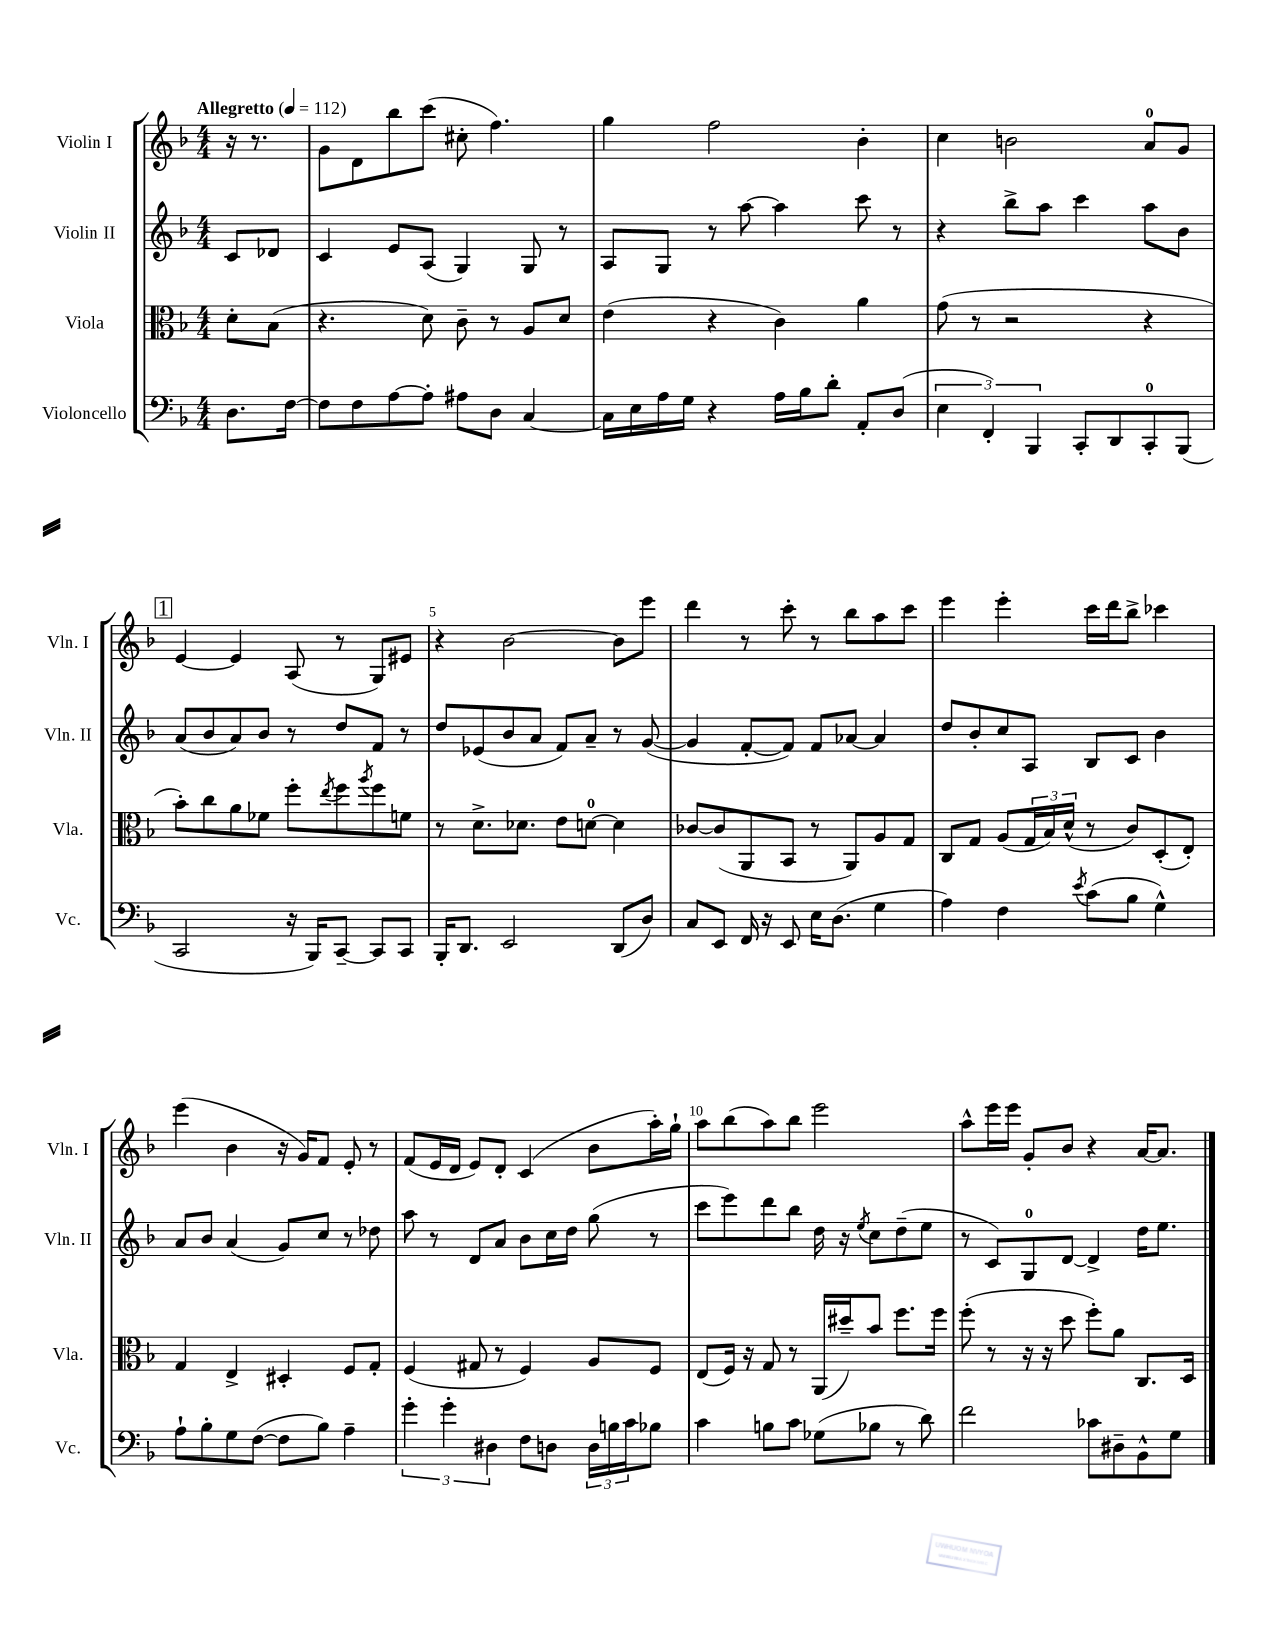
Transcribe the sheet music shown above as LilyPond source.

<<
\new StaffGroup <<
\new Staff = "s0" \with { instrumentName = "Violin I" shortInstrumentName = "Vln. I" } {
    \clef treble \key f \major \numericTimeSignature \time 4/4 \partial 4 \tempo "Allegretto" 4 = 112
    r16 r8. |
    g'8 d'8 bes''8 c'''8( cis''8-. f''4.) |
    g''4 f''2 bes'4-. |
    c''4 b'2 a'8-0 g'8 |
    \mark \markup { \box "1" } e'4~ e'4 a8( r8 g8) eis'8 |
    r4 bes'2~ bes'8 e'''8 |
    d'''4 r8 c'''8-. r8 bes''8 a''8 c'''8 |
    e'''4 e'''4-. c'''16 d'''16 bes''8-> ces'''4 |
    e'''4( bes'4 r16 g'16) f'8 e'8-. r8 |
    f'8( e'16 d'16 e'8) d'8-. c'4( bes'8 a''16-.) g''16-! |
    a''8 bes''8( a''8) bes''8 e'''2 |
    a''8-^ e'''16 e'''16 g'8-. bes'8 r4 a'16~ a'8. \bar "|." |
}
\new Staff = "s1" \with { instrumentName = "Violin II" shortInstrumentName = "Vln. II" } {
    \clef treble \key f \major \numericTimeSignature \time 4/4 \partial 4
    c'8 des'8 |
    c'4 e'8 a8( g4) g8 r8 |
    a8 g8 r8 a''8~ a''4 c'''8 r8 |
    r4 bes''8-> a''8 c'''4 a''8 bes'8 |
    \mark \markup { \box "1" } a'8( bes'8 a'8) bes'8 r8 d''8 f'8 r8 |
    d''8 ees'8( bes'8 a'8 f'8) a'8-- r8 g'8~( |
    g'4 f'8~-. f'8) f'8 aes'8~ aes'4 |
    d''8 bes'8-. c''8 a8 bes8 c'8 bes'4 |
    a'8 bes'8 a'4( g'8) c''8 r8 des''8 |
    a''8 r8 d'8 a'8 bes'8 c''16 d''16 g''8( r8 |
    c'''8 e'''8) d'''8 bes''8 d''16 r16 \acciaccatura { e''8 } c''8 d''8--( e''8 |
    r8 c'8) g8-0 d'8~ d'4-> d''16 e''8. \bar "|." |
}
\new Staff = "s2" \with { instrumentName = "Viola" shortInstrumentName = "Vla." } {
    \clef alto \key f \major \numericTimeSignature \time 4/4 \partial 4
    d'8-. bes8( |
    r4. d'8) c'8-- r8 a8 d'8 |
    e'4( r4 c'4) a'4 |
    g'8( r8 r2 r4 |
    \mark \markup { \box "1" } bes'8-.) c''8 a'8 fes'8 f''8-. \acciaccatura { e''8 } f''8 \acciaccatura { a''8 } f''8 f'8 |
    r8 d'8.-> des'8. e'8 d'8-0~ d'4 |
    ces'8~ ces'8( a,8 bes,8 r8 a,8) a8 g8 |
    c8 g8 a8( \tuplet 3/2 { g16 bes16) d'16-^( } r8 c'8) d8-.( e8-.) |
    g4 e4-> dis4-. f8 g8-. |
    f4( gis8 r8 f4) a8 f8 |
    e8( f16) r16 g8 r8 a,16( dis''16--) bes'8 f''8. f''16 |
    f''8-.( r8 r16 r16 d''8 f''8-.) a'8 c8. d16 \bar "|." |
}
\new Staff = "s3" \with { instrumentName = "Violoncello" shortInstrumentName = "Vc." } {
    \clef bass \key f \major \numericTimeSignature \time 4/4 \partial 4
    d8. f16~ |
    f8 f8 a8~ a8-. ais8 d8 c4~ |
    c16 e16 a16 g16 r4 a16 bes16 d'8-. a,8-. d8( |
    \tuplet 3/2 { e4 f,4-.) bes,,4 } c,8-. d,8 c,8-0-. bes,,8( |
    \mark \markup { \box "1" } c,2 r16 bes,,16) c,8~-- c,8 c,8 |
    bes,,16-. d,8. e,2 d,8( d8) |
    c8 e,8 f,16 r16 e,8 e16 d8.( g4 |
    a4) f4 \acciaccatura { e'8 } c'8( bes8 g4-^) |
    a8-! bes8-. g8 f8~( f8 bes8) a4-- |
    \tuplet 3/2 { g'4-. g'4-. dis4 } f8 d8 \tuplet 3/2 { d16 b16 c'16 } bes8 |
    c'4 b8 c'8 ges8( bes8 r8 d'8) |
    f'2 ces'8 dis8-- bes,8-^ g8 \bar "|." |
}
>>
>>
\layout { \context { \Score \override BarNumber.break-visibility = ##(#f #t #t) barNumberVisibility = #(every-nth-bar-number-visible 5) } }
